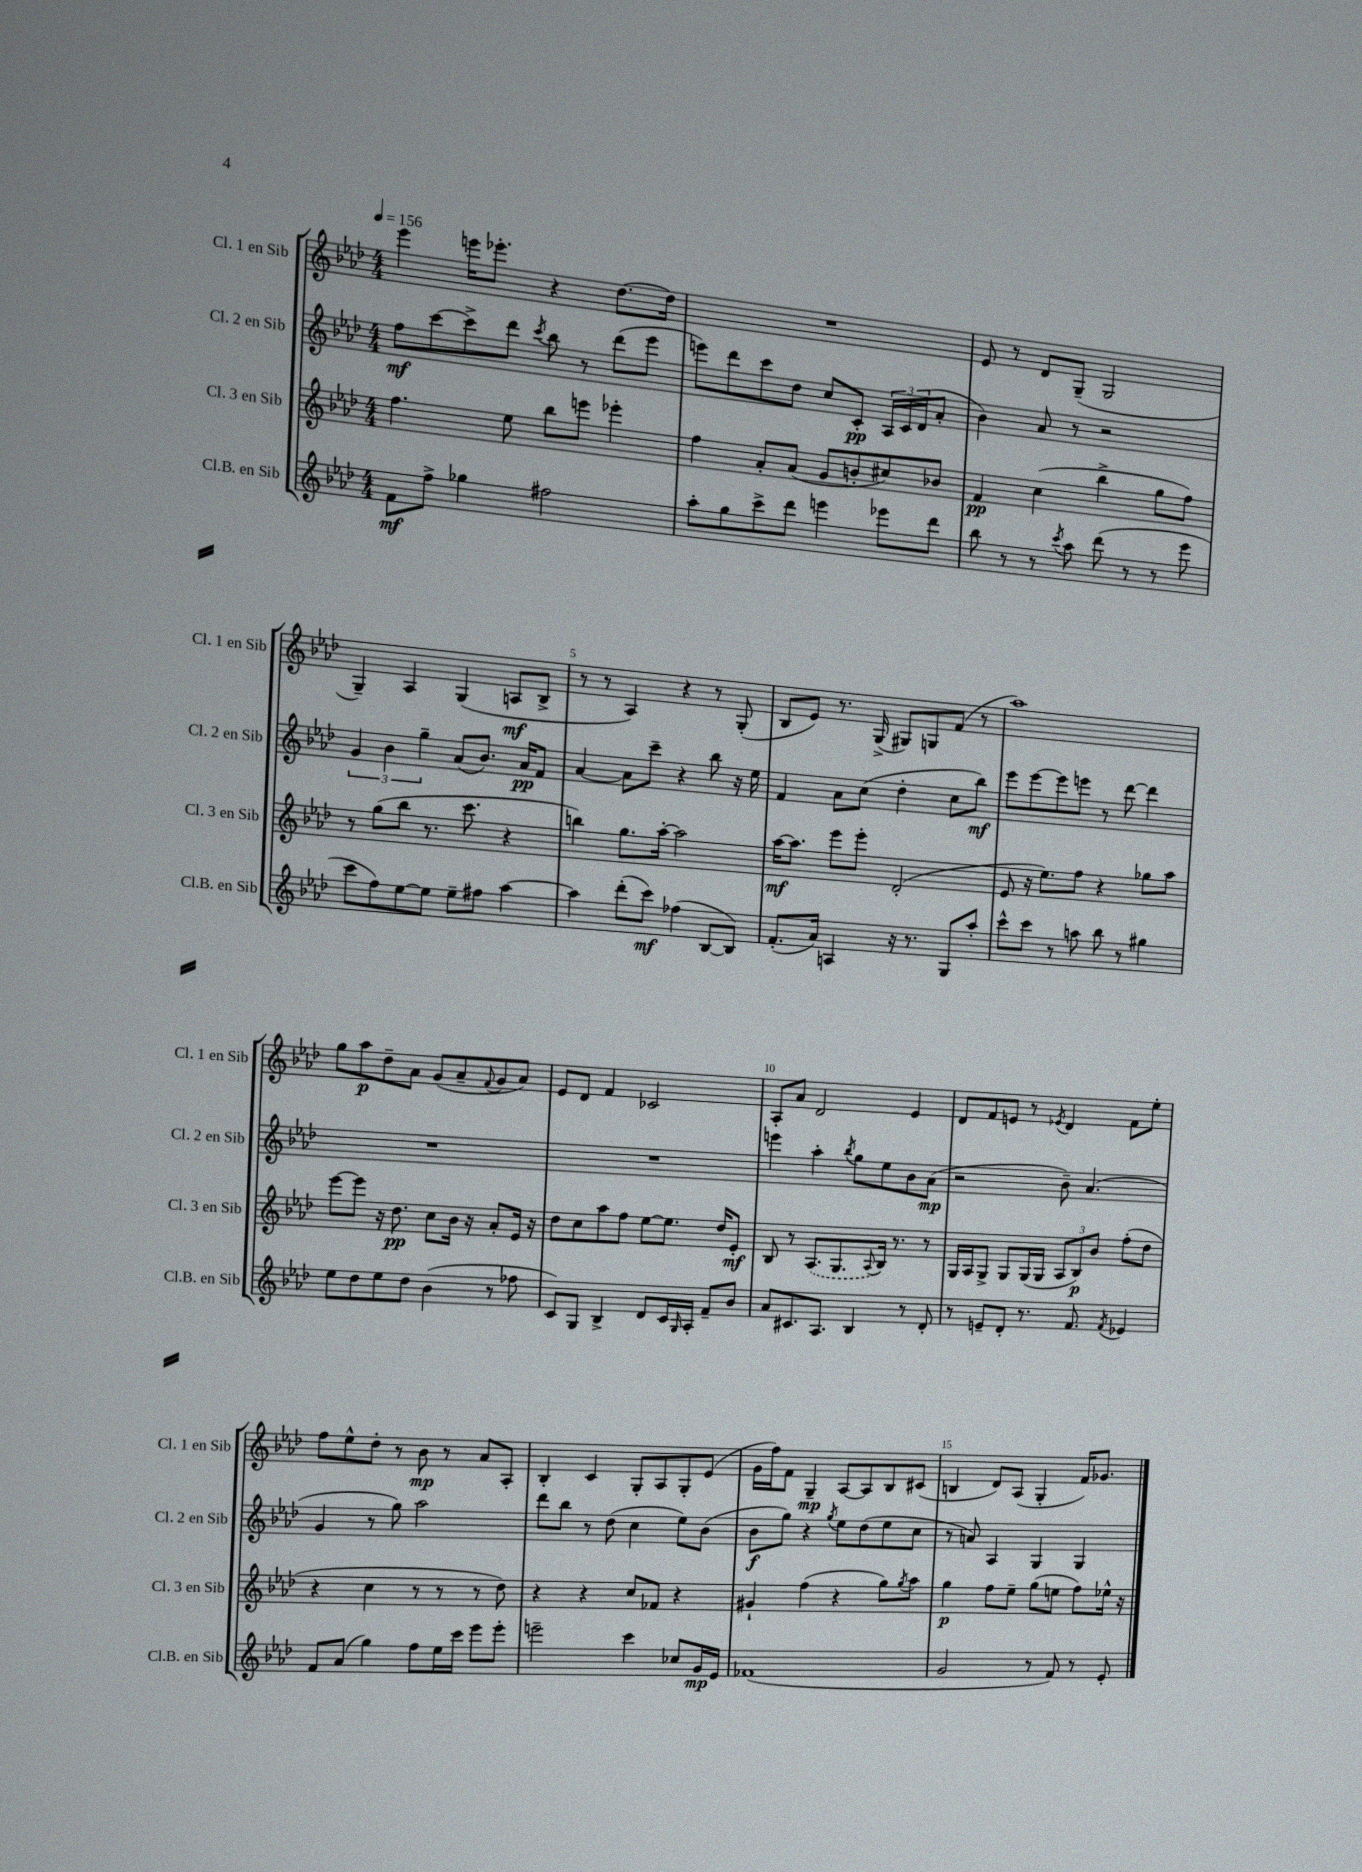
<<
\new StaffGroup <<
\new Staff = "s0" \with { instrumentName = "Cl. 1 en Sib" shortInstrumentName = "Cl. 1 en Sib" } {
    \clef treble \key aes \major \numericTimeSignature \time 4/4 \tempo 4 = 156
    ees'''4 e'''16 ees'''8.-. r4 des''8.~ des''16 |
    R1 |
    ees'8 r8 des'8 g8--( g2 |
    g4--) aes4 g4( a8\mf bes8-> |
    r8 r8 aes4) r4 r8 g8-.( |
    bes8 ees'8) r8. g16->( gis8) g8 f'8( r8 |
    aes''1) |
    g''8 aes''8\p des''8-- aes'8 g'8( aes'8-- \appoggiatura { f'8 } g'8 aes'8) |
    ees'8 des'8 f'4 ces'2 |
    aes8-. aes'8 des'2 ees'4 |
    des'8 f'8 e'8 r8 \acciaccatura { ees'8 } des'4 f'8 ees''8-. |
    f''8 ees''8-^ des''8-. r8 bes'8\mp r8 aes'8 aes8-. |
    bes4-. c'4 g8-. aes8 g8-. ees'8( |
    g'16 f''16) f'8 g4--\mp aes8~ aes8 bes8 cis'8( |
    b4 des'8) aes8( g4-. f'16) ges'8. \bar "|." |
}
\new Staff = "s1" \with { instrumentName = "Cl. 2 en Sib" shortInstrumentName = "Cl. 2 en Sib" } {
    \clef treble \key aes \major \numericTimeSignature \time 4/4
    f''8\mf c'''8~ c'''8-> des'''8 \acciaccatura { c'''8 } bes''8 r8 des'''8( ees'''8 |
    e'''8) des'''8 c'''8 des''8 c''8 c'8-.\pp \tuplet 3/2 { aes16 c'16 des'16( } aes'8-. |
    bes'4) aes'8 r8 r2 |
    \tuplet 3/2 { g'4 bes'4 g''4-- } aes'8( bes'8.) aes'16\pp f'8 |
    aes'4~ aes'8 c'''8-- r4 bes''8 r16 ees''16 |
    f'4 aes'8 c''8( des''4-. c''8 bes''8\mf) |
    ees'''8 ees'''8~ ees'''8 e'''8 r8 des'''8~ des'''4 |
    R1 |
    R1 |
    e'''4 aes''4-. \acciaccatura { bes''8 } g''8 ees''8 bes'8 aes'8\mp( |
    r2 bes'8--) aes'4.( |
    g'4 r8 g''8) aes''2 |
    des'''8 bes''8 r8 des''8( c''4 ees''8) bes'8( |
    bes'8\f g''8) r4 \acciaccatura { g''8 } ees''8 des''8( ees''8 c''8 |
    r8 a'8) aes4 g4 g4 \bar "|." |
}
\new Staff = "s2" \with { instrumentName = "Cl. 3 en Sib" shortInstrumentName = "Cl. 3 en Sib" } {
    \clef treble \key aes \major \numericTimeSignature \time 4/4
    f''4. ees''8 bes''8 e'''8 ees'''4-. |
    f''4 aes'8-. aes'8( g'8 b'8-. cis''8) bes'8 |
    f'4\pp c''4( bes''4-> g''8 f''8) |
    r8 g''8( bes''8 r8. c'''8. r4 |
    b''4) g''8. aes''16~-. aes''2 |
    aes''16~\mf aes''8. ees'''8 ees'''8-. des'2-.( |
    ees'8 r16 ees''8.) f''8 r4 ges''8 aes''8 |
    ees'''8~ ees'''8 r16 des''8.\pp c''8 bes'16 r16 aes'8-. ees'16 r16 |
    des''8 c''8 aes''8 f''8 ees''8~ ees''8. des''16 ees'8-.\mf |
    bes8 r8 \once \slurDashed aes8.( g8. \appoggiatura { aes8 } bes16) r8. r8 |
    g16 aes16 g8-> g8 g16( g16 \tuplet 3/2 { aes8 bes8\p) bes'8 } f''8-.( des''8 |
    r4 c''4 r8 r8 r8 des''8) |
    r4 r4 c''8 fes'8 r4 |
    gis'4-! f''4( r4 g''8) \acciaccatura { g''8 } aes''8 |
    g''4\p f''8 ees''8-- g''8( e''8 f''8) ees''16-^ r16 \bar "|." |
}
\new Staff = "s3" \with { instrumentName = "Cl.B. en Sib" shortInstrumentName = "Cl.B. en Sib" } {
    \clef treble \key aes \major \numericTimeSignature \time 4/4
    f'8\mf f''8-> ges''4 fis''2 |
    aes''8-. g''8 c'''8-> des'''8 e'''4 ees'''8 des'''8 |
    bes''8 r8 r8 \acciaccatura { c'''8 } aes''8 des'''8( r8 r8 ees'''8 |
    c'''8 f''8) ees''8~ ees''8 ees''8-- fis''8 aes''4~ |
    aes''4 des'''8-.( c'''8\mf) fes''4( bes8~ bes8) |
    f'8.-.( aes'16) a4 r16 r8. g8 aes''8-. |
    c'''8-^ c'''8 r8 a''8 bes''8 r8 gis''4 |
    ees''8 des''8 ees''8 des''8 bes'4( r8 fes''8 |
    c'8) g8 bes4-> des'8 c'16 \grace { g16 } aes16-. f'8-- bes'8 |
    aes'8 cis'8. aes8. bes4 r8 des'8-. |
    r8 e'8-- des'8-. r8. f'8. \acciaccatura { f'8 } ees'4 |
    f'8 aes'8( g''4) f''8 ees''16 c'''16 ees'''8 ees'''8-. |
    e'''2-- c'''4 ces''8 g'16\mp ees'16 |
    fes'1( |
    g'2 r8 f'8) r8 ees'8-. \bar "|." |
}
>>
>>
\layout { \context { \Score \override BarNumber.break-visibility = ##(#f #t #t) barNumberVisibility = #(every-nth-bar-number-visible 5) } }
